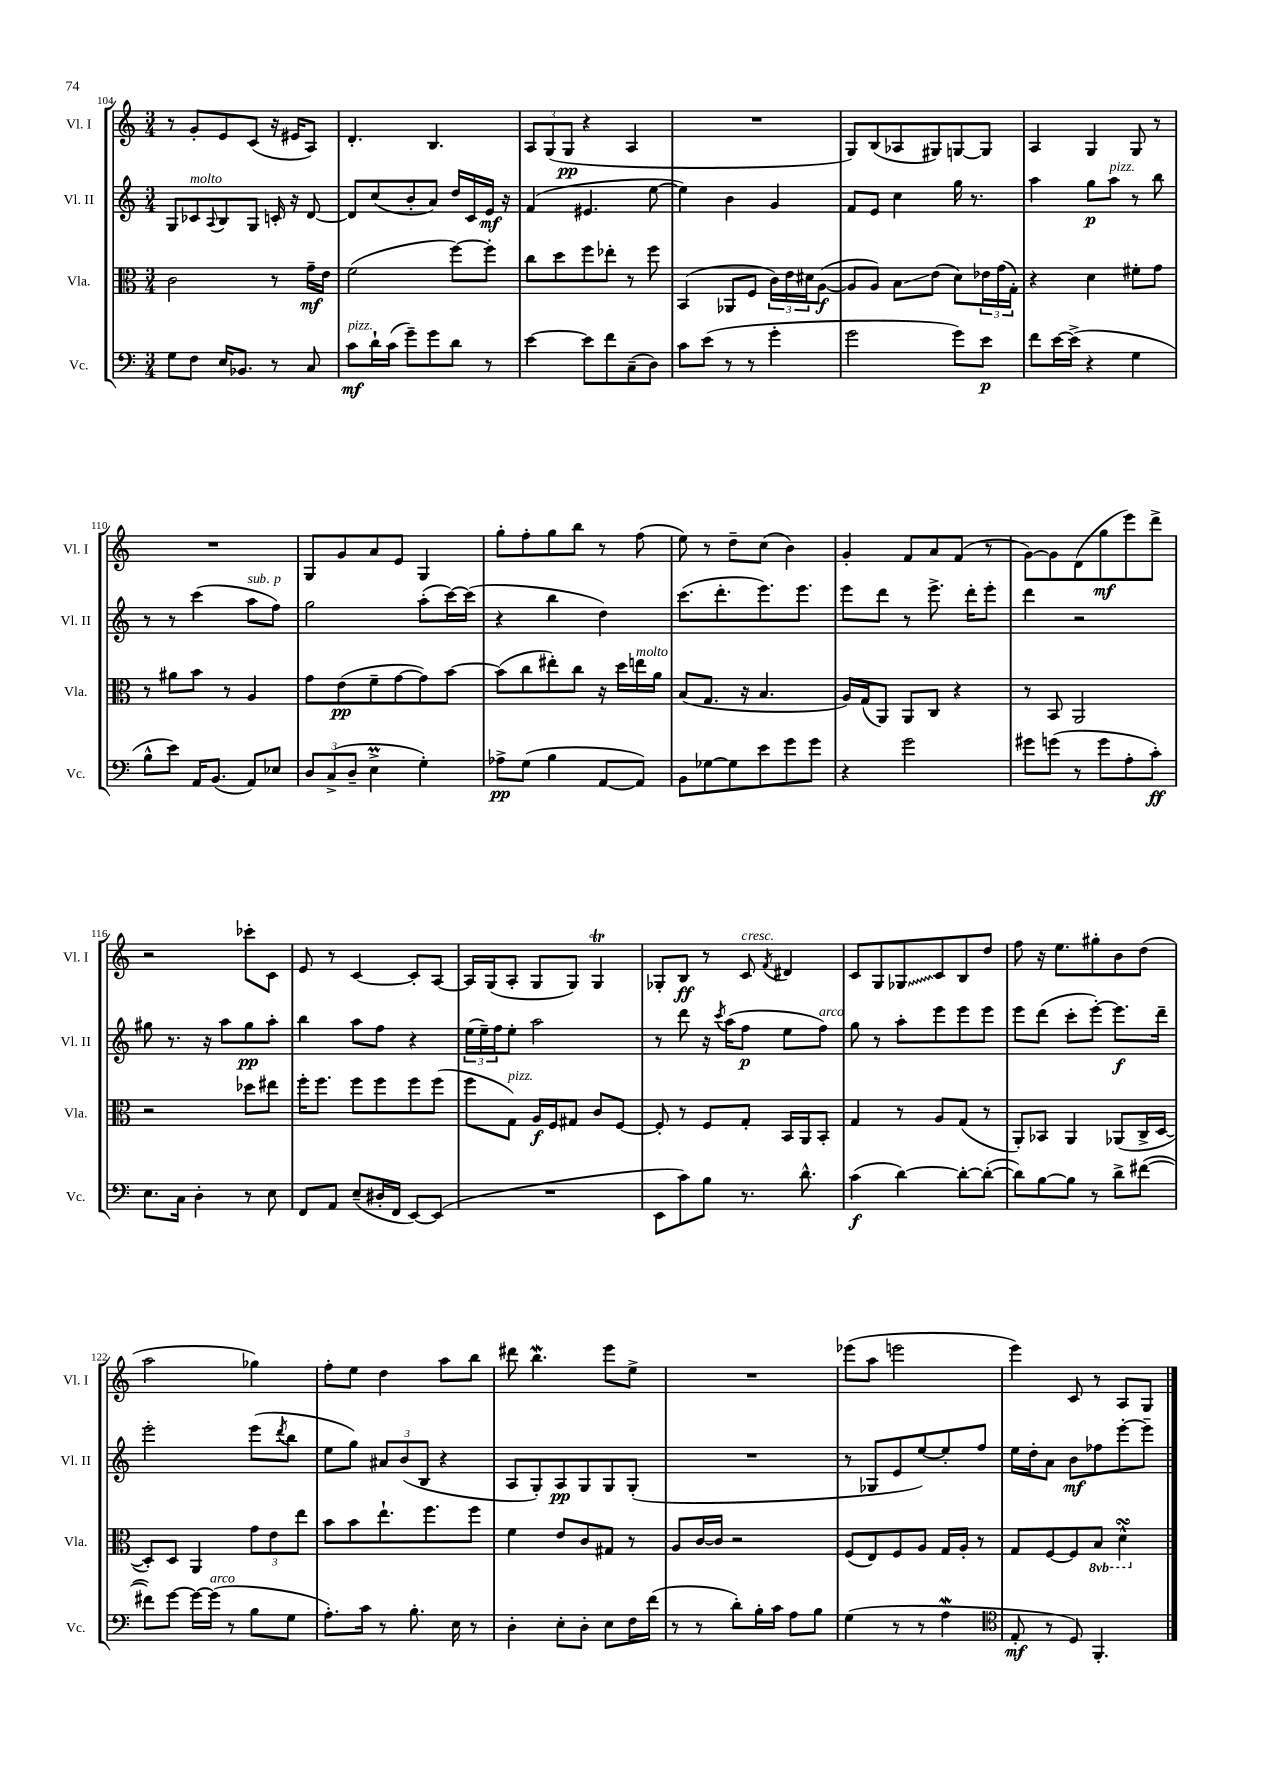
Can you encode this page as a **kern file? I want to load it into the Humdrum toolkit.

**kern	**kern	**kern	**kern
*staff4	*staff3	*staff2	*staff1
*clefF4	*clefC3	*clefG2	*clefG2
*k[]	*k[]	*k[]	*k[]
*M3/4	*M3/4	*M3/4	*M3/4
8G\L	2c\	8G/L	8r
8F\J	.	8c-/	8g'/L
.	.	8qqA/	.
16E/LK	.	8B/	8e/
8.BB-/J	.	.	.
.	.	8G/J	(8c/J
8r	8r	16c'/	16r
.	.	16r	16e#/LK
8C/	16g~\LL	[8d/	8A/J)
.	16e\JJ	.	.
=	=	=	=
8c\L	(2f\	8d/]L	4.d'/
16d`\L	.	(8cc/	.
(16c\JJ	.	.	.
8g~\L)	.	8b'/	.
8g\	.	8a/J)	4.B/
8d\J	[8ff\L)	16dd/LL	.
.	.	16c/	.
8r	8ff'\]J	16e/JJ	.
.	.	16r	.
=	=	=	=
[4e\	8cc\L	(4f/	12A/L
.	.	.	(12G/
.	8dd\	.	.
.	.	.	12G/J
8e\]L	8ff\	4.e#/	4r
8f\	8ee-'\J	.	.
(8C~\	8r	.	4A/
8D\J)	8ff\	[8ee\	.
=	=	=	=
8c\L	(4BB/	4ee\])	2.r
(8e\J	.	.	.
8r	8AA-/L	4b\	.
8r	8F/J	.	.
4g'\	24c\LL)	4g/	.
.	24e\	.	.
.	24d#\J	.	.
.	([8A\J	.	.
=	=	=	=
2g\	8A/]L	8f/L	8G/L)
.	8A/J)	8e/J	(8B/
.	8B\L	4cc\	8A-/
.	(8e\J	.	8G#/)
8g\L)	8d\L)	16gg\	[8G/
.	.	8.r	.
8e\J	24e-\L	.	8G/]J
.	(24g\	.	.
.	24G'\JJ)	.	.
=	=	=	=
8f\L	4r	4aa\	4A/
[16e\L	.	.	.
(16e^\]JJ	.	.	.
4r	4d\	8gg\L	4G/
.	.	8aa\J	.
4G\	8f#'\L	8r	8G/
.	8g\J	8bb\	8r
=	=	=	=
8B^^\L	8r	8r	2.r
8e\J)	8a#\L	8r	.
16AA/LK	8b\J	(4ccc\	.
(8.BB/J	.	.	.
.	8r	.	.
8AA/L)	4A/	8aa\L	.
8E-/J	.	8ff\J)	.
=	=	=	=
12D/L	8g\L	2gg\	8G/L
(12C^/	.	.	.
.	(8e\	.	8g/
12D~/J	.	.	.
4E^\	8f~\	.	8a/
.	[8g\	.	8e/J
4G'\)	8g\])	(8aa'\L	4G/
.	[8b\J	[16ccc\L)	.
.	.	(16ccc\]JJ	.
=	=	=	=
8A-^\L	(8b\]L	4r	8gg'\L
(8G\J	8cc\	.	8ff'\
4B\	8ee#'\)	4bb\	8gg\
.	8cc\J	.	8bb\J
[8AA/L	16r	4dd\)	8r
.	16dd\LL	.	.
8AA/]J)	16ee\	.	(8ff\
.	16a\JJ	.	.
=	=	=	=
8BB\L	(8B/L	(8.ccc\L	8ee\)
[8G-\	8.G/J	.	8r
.	.	8.ddd'\	.
8G-\]	.	.	8dd~\L
.	16r	.	.
8e\	4.B/	8.eee\)	(8cc\J
8g\	.	.	4b\)
.	.	8.eee\J	.
8g\J	.	.	.
=	=	=	=
4r	16A/LL)	8eee\L	4g'/
.	(16G/J	.	.
.	8AA/J)	8ddd\J	.
2g\	8AA/L	8r	8f/L
.	8C/J	8.eee^\	8a/
.	4r	.	(8f/J
.	.	16ddd'\LK	.
.	.	8eee'\J	8r
=	=	=	=
8g#\L	8r	4ddd\	[8g\L)
(8g\J	8BB/	.	8g\]
8r	2AA/	2r	(8d\
8g\L	.	.	8gg\
8A'\	.	.	8eee\)
8c'\J)	.	.	8ddd^\J
=	=	=	=
8.E\L	2r	8gg#\	2r
.	.	8.r	.
16C\Jk	.	.	.
4D'\	.	.	.
.	.	16r	.
.	.	8aa\L	.
8r	8dd-\L	8gg#\	8ccc-'\L
8E\	8ee#\J	8aa'\J	8c\J
=	=	=	=
8FF/L	16ff'\LK	4bb\	8e/
.	8.ff\J	.	.
8AA/J	.	.	8r
(8E~/L	8ff\L	8aa\L	[4c/
16D#'/L	8ff\	8ff\J	.
16FF/JJ	.	.	.
[8EE/L)	8ff\	4r	8c'/]L
(8EE/]J	(8ff\J	.	[8A/J
=	=	=	=
2.r	8ff\L	(24ee\LL	16A/]LL
.	.	24ee~\)	.
.	.	.	(16G/J
.	.	24ff\J	.
.	8G\J)	8ee'\J	8A'/J
.	16A/LL	2aa\	8G/L
.	16F/J	.	.
.	8G#/J	.	8G/J)
.	8c/L	.	4G/
.	[8F/J	.	.
=	=	=	=
8EE\L	8F'/]	8r	8G-'/L
8c\)	8r	8ddd\	8B/J
8B\J	8F/L	16r	8r
.	.	8qccc/	.
.	.	(16aa\LK	.
8.r	8G'/J	8ff\J	8c/
.	.	.	8qf/
.	16BB/LL	8ee\L	4d#/
8.d^^\	16AA/J	.	.
.	8BB'/J	8ff\J)	.
=	=	=	=
(4c\	4G/	8gg\	8c/L
.	.	8r	8G/
[4d\)	8r	8aa'\L	8G-/
.	8A/L	8eee\	8c/
8d'\_L	(8G/J	8eee\	8B/
(8d'\_J	8r	8eee\J	8dd/J
=	=	=	=
8d\]L)	8AA'/L)	8eee\L	8ff\
[8B\	8BB-/J	(8ddd\J	16r
.	.	.	8.ee\L
8B\]J	4AA/	8ccc'\L	.
8r	.	[8eee'\J)	8gg#'\
8d^\L	(8AA-/L	8.eee\]L	8b\
([8f#\J	16C^/L	.	(8dd\J
.	[16D/JJ	16ddd~\Jk	.
=	=	=	=
8f#\]L)	8D'/]L)	2eee'\	2aa\
[8g\J	8D/J	.	.
16g\_LL	4AA/	.	.
(16g\]JJ	.	.	.
8r	.	.	.
8B\L	12g\L	(8eee\L	4gg-\)
.	12e\	.	.
.	.	8qddd/	.
8G\J	.	8bb\J	.
.	12ee\J	.	.
=	=	=	=
8.A'\L)	8b\L	8ee\L	8ff'\L
.	8b\	8gg\J)	8ee\J
16c\Jk	.	.	.
8r	8.ee`\	12a#/L	4dd\
.	.	(12b/	.
8.B'\	.	.	.
.	.	12B/J	.
.	8.ff\	.	.
.	.	4r	8aa\L
16E\	.	.	.
8r	8ff\J	.	8bb\J
=	=	=	=
4D'\	4f\	8A/L	8ddd#\
.	.	8G'/)	4.bb\
8E'\L	8e/L	8A/	.
8D'\J	8c/	8G/	.
8E\L	8G#/J	8G/	8eee\L
16F\L	8r	(8G'/J	8ee^\J
(16f\JJ	.	.	.
=	=	=	=
8r	8A/L	2.r	2.r
8r	[16c/L	.	.
.	16c/]JJ	.	.
8d'\L)	2r	.	.
16B'\L	.	.	.
16c\JJ	.	.	.
8A\L	.	.	.
8B\J	.	.	.
=	=	=	=
(4G\	(8F/L	8r	(8eee-\L
.	8E/)	8G-/L	8aa\J
8r	8F/	8e/	2eee\
8r	8A/J	[8ee/)	.
4A\	16G/LL	8ee'/]	.
.	16A'/JJ	.	.
.	8r	8ff/J	.
=	=	=	=
*clefC4	*	*	*
8E'/	8G/L	16ee\LL	4eee\)
.	.	16dd'\J	.
8r	[8F/	8a\J	.
8D/)	8F/]	8b\L	8c/
4.FF'/	8BB/J	8ff-\	8r
.	4D^^\	[8eee'\	8A/L
.	.	8eee~\]J	8G/J
==	==	==	==
*-	*-	*-	*-
